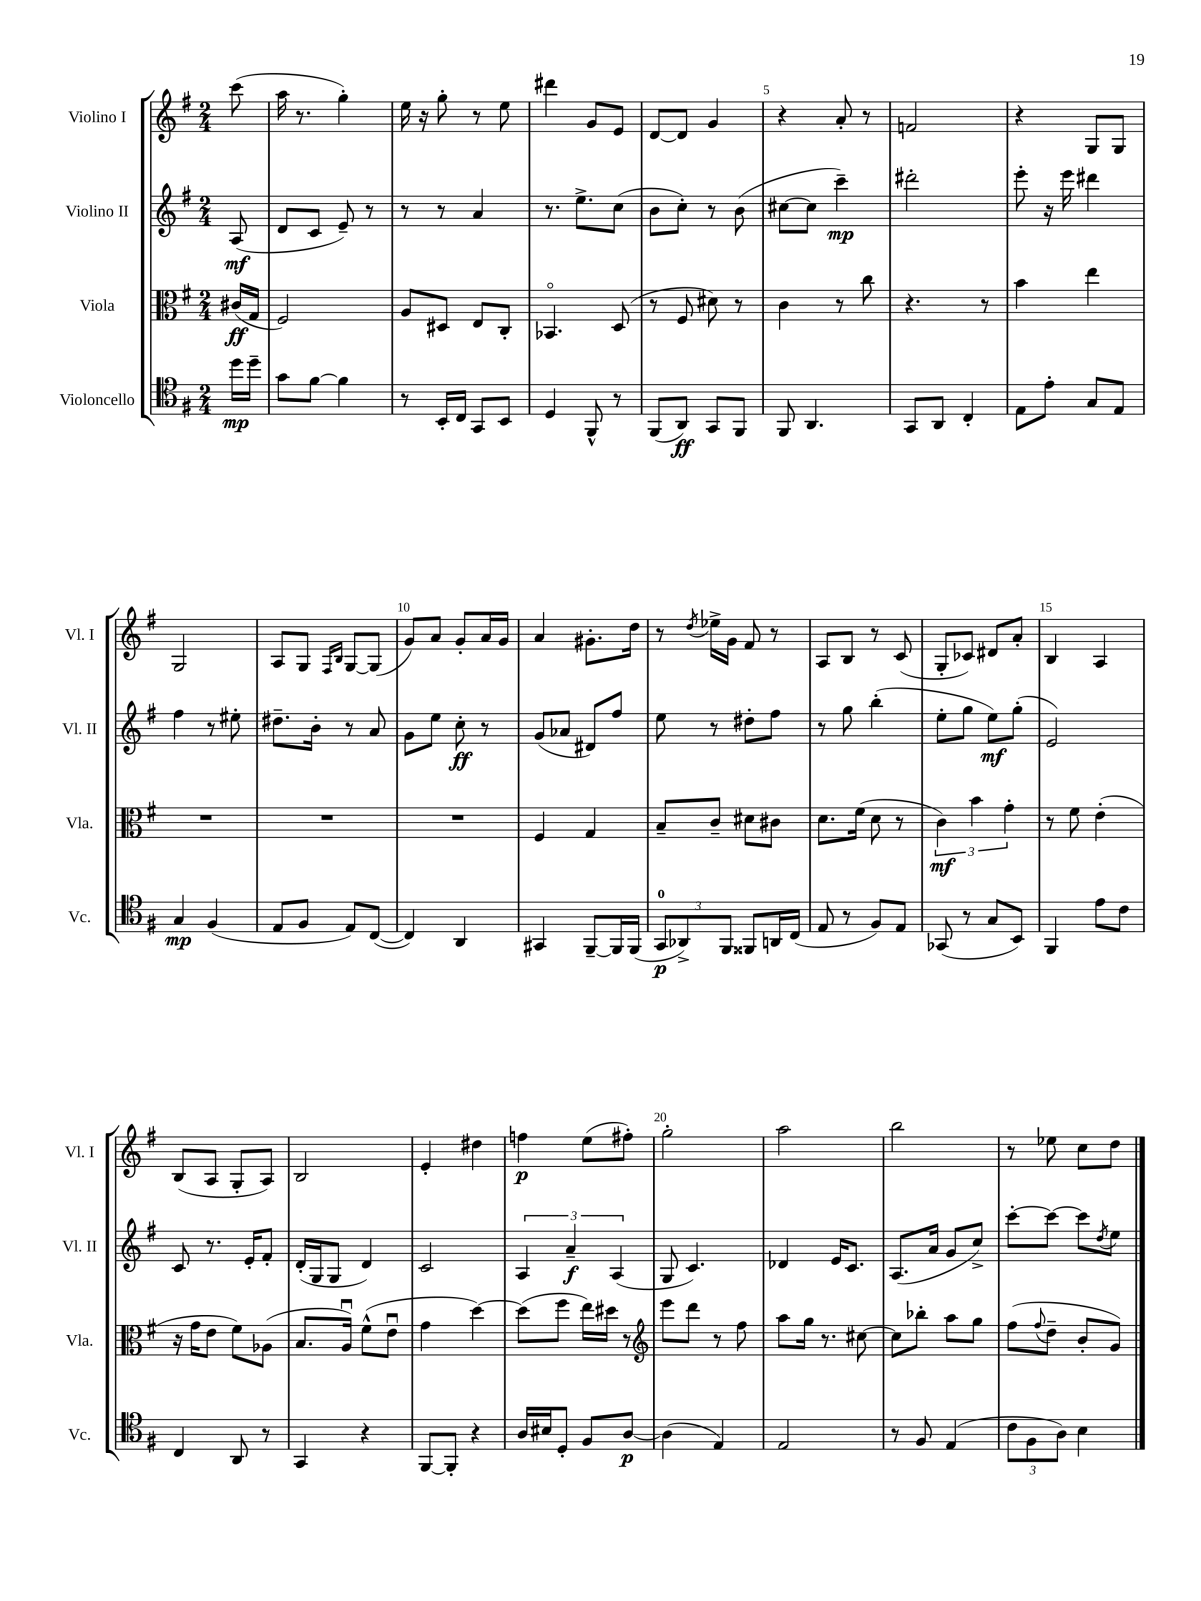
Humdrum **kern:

**kern	**kern	**kern	**kern
*staff4	*staff3	*staff2	*staff1
*clefC4	*clefC3	*clefG2	*clefG2
*k[f#]	*k[f#]	*k[f#]	*k[f#]
*M2/4	*M2/4	*M2/4	*M2/4
16dd\LL	(16c#/LL	(8A/	(8ccc\
16dd~\JJ	16G/JJ	.	.
=	=	=	=
8g\L	2F#/)	8d/L	16aa\
.	.	.	8.r
[8f#\J	.	8c/J	.
4f#\]	.	8e~/)	4gg'\)
.	.	8r	.
=	=	=	=
8r	8A/L	8r	16ee\
.	.	.	16r
16BB'/LL	8D#/J	8r	8gg'\
16C/JJ	.	.	.
8GG/L	8E/L	4a/	8r
8BB/J	8C'/J	.	8ee\
=	=	=	=
4D/	4.BB-o/	8.r	4ddd#\
.	.	8.ee^\L	.
8FF#^^/	.	.	8g/L
8r	(8D/	(8cc\J	8e/J
=	=	=	=
(8FF#/L	8r	8b\L	[8d/L
8AA/J)	8F#/	8cc'\J)	8d/]J
8GG/L	8d#\)	8r	4g/
8FF#/J	8r	(8b\	.
=	=	=	=
8FF#/	4c\	[8cc#\L	4r
4.AA/	.	8cc#\]J	.
.	8r	4ccc~\)	8a'/
.	8cc\	.	8r
=	=	=	=
8GG/L	4.r	2ddd#'\	2f/
8AA/J	.	.	.
4C'/	.	.	.
.	8r	.	.
=	=	=	=
8E\L	4b\	8eee'\	4r
8e'\J	.	16r	.
.	.	16eee\	.
8G/L	4ee\	4ddd#\	8G/L
8E/J	.	.	8G/J
=	=	=	=
4G/	2r	4ff#\	2G/
(4F#/	.	8r	.
.	.	8ee#'\	.
=	=	=	=
8E/L	2r	8.dd#~\L	8A/L
8F#/J	.	.	8G/J
.	.	16b'\Jk	.
.	.	.	16qqF#/LL
.	.	.	16qqB/JJ
8E/L)	.	8r	[8G/L
([8C/J	.	8a/	(8G/]J
=	=	=	=
4C/])	2r	8g\L	8g/L)
.	.	8ee\J	8a/J
4AA/	.	8cc'\	8g'/L
.	.	8r	16a/L
.	.	.	16g/JJ
=	=	=	=
4GG#/	4F#/	(8g/L	4a/
.	.	8a-/J	.
[8FF#~/L	4G/	8d#/L)	8.g#'\L
16FF#/]L	.	8ff#/J	.
(16FF#/JJ	.	.	16dd\Jk
=	=	=	=
12GG/L	8B~/L	8ee\	8r
12AA-^/)	.	.	.
.	.	.	8qdd/
.	8c~/J	8r	16ee-^\LL
12FF#/J	.	.	.
.	.	.	16g\JJ
8FF##/L	8d#\L	8dd#'\L	8f#/
16AA/L	8c#\J	8ff#\J	8r
(16C/JJ	.	.	.
=	=	=	=
8E/	8.d\L	8r	8A/L
8r	.	8gg\	8B/J
.	(16f#\Jk	.	.
8F#/L)	8d\	(4bb'\	8r
8E/J	8r	.	(8c/
=	=	=	=
(8GG-/	6c\)	8ee'\L	8G'/L
8r	.	8gg\J	8c-/J)
.	6b\	.	.
8G/L	.	8ee\L)	8d#/L
.	6g'\	.	.
8BB/J)	.	(8gg'\J	8a'/J
=	=	=	=
4FF#/	8r	2e/)	4B/
.	8f#\	.	.
8e\L	(4e'\	.	4A/
8c\J	.	.	.
=	=	=	=
4C/	16r	8c/	(8B/L
.	16g\LK	.	.
.	8e\J	8.r	8A/J
8AA/	8f#\L)	.	8G'/L
.	.	16e'/LK	.
8r	(8A-\J	8f#'/J	8A/J)
=	=	=	=
4GG/	8.B/L	(16d'/LL	2B/
.	.	16G/J	.
.	.	8G/J	.
.	16Au/Jk)	.	.
4r	(8f#^^\L	4d/)	.
.	8eu\J	.	.
=	=	=	=
[8FF#/L	4g\	2c/	4e'/
8FF#'/]J	.	.	.
4r	[4dd\)	.	4dd#\
=	=	=	=
16A/LL	(8dd\]L	6A/	4ff\
16B#/J	.	.	.
8D'/J	8ff#\J	.	.
.	.	6a~/	.
8F#/L	16ee\LL)	.	(8ee\L
.	16dd#\JJ	.	.
.	.	(6A/	.
[8A/J	8r	.	8ff#'\J)
=	=	=	=
*	*clefG2	*	*
(4A\]	8eee\L	8G/	2gg'\
.	8ddd\J	4.c/)	.
4E/)	8r	.	.
.	8ff#\	.	.
=	=	=	=
2E/	8aa\L	4d-/	2aa\
.	16gg\Jk	.	.
.	8.r	.	.
.	.	16e/LK	.
.	.	8.c/J	.
.	[8cc#\	.	.
=	=	=	=
8r	8cc#\]L	(8.A/L	2bb\
8F#/	8bb-'\J	.	.
.	.	16a/Jk	.
(4E/	8aa\L	8g/L	.
.	8gg\J	8cc^/J)	.
=	=	=	=
12c\L	(8ff#\L	[8ccc'\L	8r
12F#\	.	.	.
.	8qqff#/	.	.
.	8dd~\J	8ccc\_J	8ee-\
12A\J)	.	.	.
4B\	8b'/L	8ccc\]L	8cc\L
.	.	8qdd/	.
.	8g/J)	8ee\J	8dd\J
==	==	==	==
*-	*-	*-	*-
